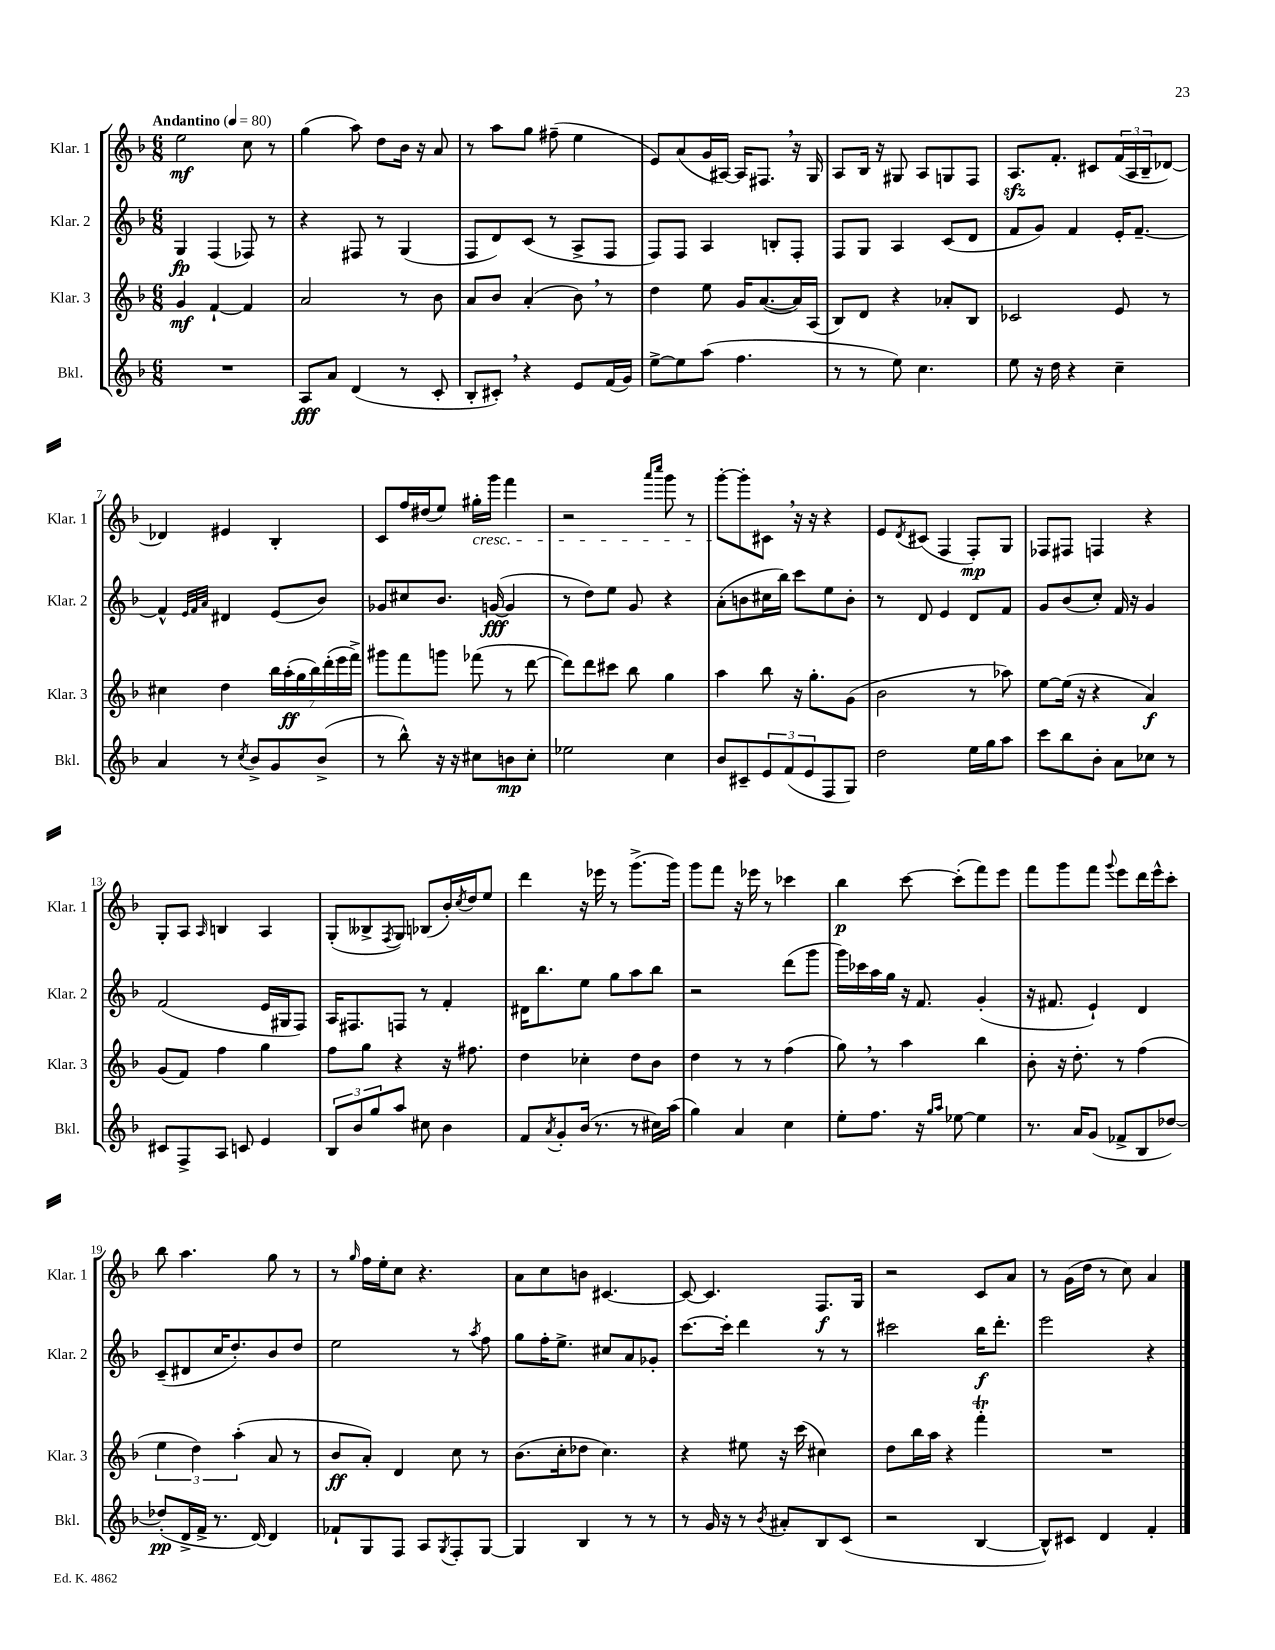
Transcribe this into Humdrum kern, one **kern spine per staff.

**kern	**dynam	**kern	**dynam	**kern	**dynam	**kern	**dynam
*part4	*part4	*part3	*part3	*part2	*part2	*part1	*part1
*staff4	*staff4	*staff3	*staff3	*staff2	*staff2	*staff1	*staff1
*I"Bkl.	*	*I"Klar. 3	*	*I"Klar. 2	*	*I"Klar. 1	*
*I'Bkl.	*	*I'Klar. 3	*	*I'Klar. 2	*	*I'Klar. 1	*
*clefG2	*	*clefG2	*	*clefG2	*	*clefG2	*
*k[b-]	*	*k[b-]	*	*k[b-]	*	*k[b-]	*
*M6/8	*	*M6/8	*	*M6/8	*	*M6/8	*
*MM80	*	*MM80	*	*MM80	*	*MM80	*
=1	=1	=1	=1	=1	=1	=1	=1
!	!	!	!	!	!	!LO:TX:a:B:t=Andantino	!
2.r	.	4g/	mf	4G/	fp	2ee\	mf
.	.	[4f`/	.	(4F/	.	.	.
.	.	4f/]	.	8F-X/)	.	8cc\	.
.	.	.	.	8r	.	8r	.
=2	=2	=2	=2	=2	=2	=2	=2
8A/L	fff	2a/	.	4r	.	(4gg\	.
8a/J	.	.	.	.	.	.	.
(4d/	.	.	.	8F#X/	.	8aa\)	.
.	.	.	.	8r	.	8dd\L	.
8r	.	8r	.	(4G/	.	16b-\Jk	.
.	.	.	.	.	.	16r	.
8c'/	.	8b-\	.	.	.	8a/	.
=3	=3	=3	=3	=3	=3	=3	=3
8B-'/L	.	8a/L	.	8F/L	.	8r	.
8c#X',/J)	.	8b-/J	.	8d/)	.	8aa\L	.
4r	.	(4a'/	.	(8c/J	.	8gg\J	.
.	.	.	.	8r	.	(8ff#X~\	.
8e/L	.	8b-,\)	.	8A^/L	.	4ee\	.
(16f/L	.	8r	.	8F/J	.	.	.
16g/JJ)	.	.	.	.	.	.	.
=4	=4	=4	=4	=4	=4	=4	=4
[8ee^\L	.	4dd\	.	8F/L)	.	8e/L)	.
8ee\]	.	.	.	8F/J	.	(8a/	.
(8aa\J	.	8ee\	.	4A/	.	16g/L	.
.	.	.	.	.	.	[16A#X/JJ)	.
4.ff\	.	16g/KL	.	.	.	16A#/KL]	.
.	.	([8.a/	.	.	.	8.F#X,/J	.
.	.	.	.	8Bn'/L	.	.	.
.	.	16a/L])	.	8F'/J	.	16r	.
.	.	(16A/JJ	.	.	.	16G/	.
=5	=5	=5	=5	=5	=5	=5	=5
8r	.	8B-/L)	.	8F/L	.	8A/L	.
8r	.	8d/J	.	8G/J	.	16B-/Jk	.
.	.	.	.	.	.	16r	.
8ee\)	.	4r	.	4A/	.	8G#X/	.
4.cc\	.	.	.	.	.	8A/L	.
.	.	8a-X'/L	.	(8c/L	.	8Gn/	.
.	.	8B-/J	.	8d/J	.	8F/J	.
=6	=6	=6	=6	=6	=6	=6	=6
8ee\	.	2c-X/	.	8f/L	.	8.Azz/L	.
16r	.	.	.	8g/J)	.	.	.
16dd\	.	.	.	.	.	8.f'/J	.
4r	.	.	.	4f/	.	.	.
.	.	.	.	.	.	8c#X/L	.
4cc~\	.	8e/	.	16e'/KL	.	(24f/L	.
.	.	.	.	.	.	24A/	.
.	.	.	.	[8.f~/J	.	.	.
.	.	.	.	.	.	24B-~/J	.
.	.	8r	.	.	.	[8d-X/J)	.
!!LO:LB:g=z
=7	=7	=7	=7	=7	=7	=7	=7
4a/	.	4cc#X\	.	4f^^/]	.	4d-X/]	.
.	.	.	.	32qqe/LLL	.	.	.
.	.	.	.	32qqf/	.	.	.
.	.	.	.	32qqa/JJJ	.	.	.
8r	.	4dd\	.	4d#X/	.	4e#X/	.
8qcc/	.	.	.	.	.	.	.
8b-^/L	.	.	.	.	.	.	.
8g/	.	28bb-\LL	.	(8e/L	.	4B-'/	.
.	.	(28aa'\	ff	.	.	.	.
.	.	28gg\	.	.	.	.	.
.	.	28bb-\)	.	.	.	.	.
(8b-^/J	.	.	.	8b-/J)	.	.	.
.	.	(28ddd'\	.	.	.	.	.
.	.	28eee\	.	.	.	.	.
.	.	28fff^\JJ)	.	.	.	.	.
=8	=8	=8	=8	=8	=8	=8	=8
8r	.	8ggg#X\L	.	8g-X/L	.	8c/L	.
8bb-^^\)	.	8fff\	.	8cc#X/	.	16ff/L	.
.	.	.	.	.	.	(16dd#X/J	.
16r	.	8gggn\J	.	8.b-/J	.	8ee/J)	.
16r	.	.	.	.	.	.	.
!	!	!	!	!	!	!LO:TX:b:i:t=cresc.	!
8cc#X\L	.	(8fff-X\	.	.	.	16gg#X'\LL	.
.	.	.	.	([16gn/	fff	16ggg\JJ	.
8bn\	mp	8r	.	4g/]	.	4fff\	.
8cc#'\J	.	[8ddd\	.	.	.	.	.
=9	=9	=9	=9	=9	=9	=9	=9
2ee-X\	.	8ddd\L])	.	8r	.	2r	.
.	.	8ddd\	.	8dd\L)	.	.	.
.	.	8ccc#X\J	.	8ee\J	.	.	.
.	.	8bb-\	.	8g/	.	.	.
.	.	.	.	.	.	16qqaaa/LL	.
.	.	.	.	.	.	16qqcccc/JJ	.
4cc\	.	4gg\	.	4r	.	8ggg\	.
.	.	.	.	.	.	8r	.
=10	=10	=10	=10	=10	=10	=10	=10
8b-/L	.	4aa\	.	(8a'\L	.	[8ggg'\L	.
8c#X~/	.	.	.	8bn\	.	8ggg'\]	.
12e/	.	8bb-\	.	16cc#X\L	.	8c#X,\J	.
.	.	.	.	16bb-\JJ)	.	.	.
(12f/	.	.	.	.	.	.	.
.	.	16r	.	8ccc\L	.	16r	.
12e/	.	.	.	.	.	.	.
.	.	8.gg'\L	.	.	.	16r	.
8F/	.	.	.	8ee\	.	4r	.
8G/J)	.	(8g\J	.	8b'\J	.	.	.
=11	=11	=11	=11	=11	=11	=11	=11
2dd\	.	2b-\	.	8r	.	8e/L	.
.	.	.	.	.	.	8qd/	.
.	.	.	.	8d/	.	(8c#X/J	.
.	.	.	.	4e/	.	4F/	.
16ee\LL	.	8r	.	8d/L	.	8F'/L)	mp
16gg\J	.	.	.	.	.	.	.
8aa\J	.	8aa-X\)	.	8f/J	.	8G/J	.
=12	=12	=12	=12	=12	=12	=12	=12
8ccc\L	.	[8ee\L	.	8g/L	.	8F-X/L	.
8bb-\	.	(16ee\Jk]	.	(8b-/	.	8F#X/J	.
.	.	16r	.	.	.	.	.
8b-'\J	.	4r	.	8cc'/J)	.	4Fn/	.
8a\L	.	.	.	16f/	.	.	.
.	.	.	.	16r	.	.	.
8cc-X\J	.	4a/)	f	4g/	.	4r	.
8r	.	.	.	.	.	.	.
!!LO:LB:g=z
=13	=13	=13	=13	=13	=13	=13	=13
8c#X/L	.	(8g/L	.	(2f/	.	8G'/L	.
8F^/	.	8f/J)	.	.	.	8A/J	.
.	.	.	.	.	.	16qqA/	.
8A/J	.	4ff\	.	.	.	4Bn/	.
8cn/	.	.	.	.	.	.	.
4e/	.	4gg\	.	16e/LL	.	4A/	.
.	.	.	.	16G#X/J	.	.	.
.	.	.	.	8F/J)	.	.	.
=14	=14	=14	=14	=14	=14	=14	=14
12B-/L	.	8ff\L	.	16A/KL	.	(8G'/L	.
.	.	.	.	8.F#X/	.	.	.
12b-/	.	.	.	.	.	.	.
.	.	8gg\J	.	.	.	8B--X^/	.
12gg/	.	.	.	.	.	.	.
.	.	.	.	.	.	8qF/	.
8aa/J	.	4r	.	8Fn/J	.	8G/J)	.
8cc#X\	.	.	.	8r	.	(8B-X/L	.
4b-\	.	16r	.	4f'/	.	16b-'/L)	.
.	.	.	.	.	.	8qcc/	.
.	.	8.ff#X\	.	.	.	16dd/J	.
.	.	.	.	.	.	8ee/J	.
=15	=15	=15	=15	=15	=15	=15	=15
8f/L	.	4dd\	.	16d#X\KL	.	4ddd\	.
.	.	.	.	8.bb-\	.	.	.
8qa/	.	.	.	.	.	.	.
8g'/	.	.	.	.	.	.	.
(16b-/Jk	.	4cc-X'\	.	8ee\J	.	16r	.
8.r	.	.	.	.	.	16eee-X\	.
.	.	.	.	8gg\L	.	8r	.
8r	.	8dd\L	.	8aa\	.	(8.ggg^\L	.
16cc#X\LL)	.	8b-\J	.	8bb-\J	.	.	.
(16aa\JJ	.	.	.	.	.	16ggg\Jk)	.
=16	=16	=16	=16	=16	=16	=16	=16
4gg\)	.	4dd\	.	2r	.	8ggg\L	.
.	.	.	.	.	.	8fff\J	.
4a/	.	8r	.	.	.	16r	.
.	.	.	.	.	.	16eee-X\	.
.	.	8r	.	.	.	8r	.
4cc\	.	(4ff\	.	(8ddd\L	.	4ccc-X\	.
.	.	.	.	8ggg\J	.	.	.
=17	=17	=17	=17	=17	=17	=17	=17
8ee'\L	.	8gg,\)	.	16ggg\LL)	.	4bb-\	p
.	.	.	.	16ccc-X\	.	.	.
8.ff\J	.	8r	.	16aa\	.	.	.
.	.	.	.	16gg\JJ	.	.	.
.	.	4aa\	.	16r	.	[8ccc\	.
16r	.	.	.	8.f/	.	.	.
16qqgg/LL	.	.	.	.	.	.	.
16qqaa/JJ	.	.	.	.	.	.	.
[8ee-X\	.	.	.	.	.	(8ccc'\L]	.
4ee-\]	.	4bb-\	.	(4g'/	.	8fff\)	.
.	.	.	.	.	.	8eee\J	.
=18	=18	=18	=18	=18	=18	=18	=18
8.r	.	8b-'\	.	16r	.	8fff\L	.
.	.	.	.	8.f#X/	.	.	.
.	.	16r	.	.	.	8ggg\	.
16a/KL	.	8.dd'\	.	.	.	.	.
(8g/J	.	.	.	4e`/)	.	8fff\J	.
.	.	.	.	.	.	8qqggg/	.
8f-X^/L	.	8r	.	.	.	8eee\L	.
8B-/	.	(4ff\	.	4d/	.	16ddd\L	.
.	.	.	.	.	.	16eee^^\J	.
[8dd-X/J)	.	.	.	.	.	8ccc'\J	.
!!LO:LB:g=z
=19	=19	=19	=19	=19	=19	=19	=19
(8dd-X'/L]	pp	6ee\	.	(8c~/L	.	8bb-\	.
16d^/L	.	.	.	8d#X/	.	4.aa\	.
.	.	6dd\)	.	.	.	.	.
16f^/JJ	.	.	.	.	.	.	.
8.r	.	.	.	16cc/K	.	.	.
.	.	.	.	8.dd'/)	.	.	.
.	.	(6aa'\	.	.	.	.	.
[16d/)	.	.	.	.	.	.	.
4d/]	.	8a/	.	8b-/	.	8gg\	.
.	.	8r	.	8dd/J	.	8r	.
=20	=20	=20	=20	=20	=20	=20	=20
8f-X`/L	.	8b-/L	ff	2ee\	.	8r	.
.	.	.	.	.	.	16qqgg/	.
8G/	.	8a'/J)	.	.	.	16ff\LL	.
.	.	.	.	.	.	16ee'\J	.
8F/J	.	4d/	.	.	.	8cc\J	.
8A/L	.	.	.	.	.	4.r	.
8qG/	.	.	.	.	.	.	.
8F'/	.	8cc\	.	8r	.	.	.
.	.	.	.	8qaa/	.	.	.
[8G/J	.	8r	.	8ff\	.	.	.
=21	=21	=21	=21	=21	=21	=21	=21
4G/]	.	(8.b-\L	.	8gg\L	.	8a\L	.
.	.	.	.	16ff'\K	.	8cc\	.
.	.	16cc'\k	.	8.ee^\J	.	.	.
4B-/	.	8dd-X\J	.	.	.	8bn\J	.
.	.	4.cc\)	.	8cc#X/L	.	[4.c#X/	.
8r	.	.	.	8a/	.	.	.
8r	.	.	.	8g-X'/J	.	.	.
=22	=22	=22	=22	=22	=22	=22	=22
8r	.	4r	.	[8.ccc\L	.	8c#/_	.
16g/	.	.	.	.	.	4.c#/]	.
16r	.	.	.	16ccc'\Jk]	.	.	.
8r	.	8ee#X\	.	4ddd\	.	.	.
8qb-/	.	.	.	.	.	.	.
8a#X'/L	.	16r	.	.	.	.	.
.	.	(16ccc\	.	.	.	.	.
8B-/	.	4cc#X\)	.	8r	.	8.F/L	f
(8c/J	.	.	.	8r	.	.	.
.	.	.	.	.	.	16G/Jk	.
=23	=23	=23	=23	=23	=23	=23	=23
2r	.	8dd\L	.	2ccc#X\	.	2r	.
.	.	16bb-\L	.	.	.	.	.
.	.	16aa\JJ	.	.	.	.	.
.	.	4r	.	.	.	.	.
[4B-/	.	4fffT'\	.	16bb-\KL	f	8c/L	.
.	.	.	.	8.ddd'\J	.	.	.
.	.	.	.	.	.	8a/J	.
=24	=24	=24	=24	=24	=24	=24	=24
8B-^^/L])	.	2.r	.	2eee\	.	8r	.
8c#X/J	.	.	.	.	.	(16g\LL	.
.	.	.	.	.	.	16dd\JJ	.
4d/	.	.	.	.	.	8r	.
.	.	.	.	.	.	8cc\)	.
4f'/	.	.	.	4r	.	4a/	.
==	==	==	==	==	==	==	==
*-	*-	*-	*-	*-	*-	*-	*-
